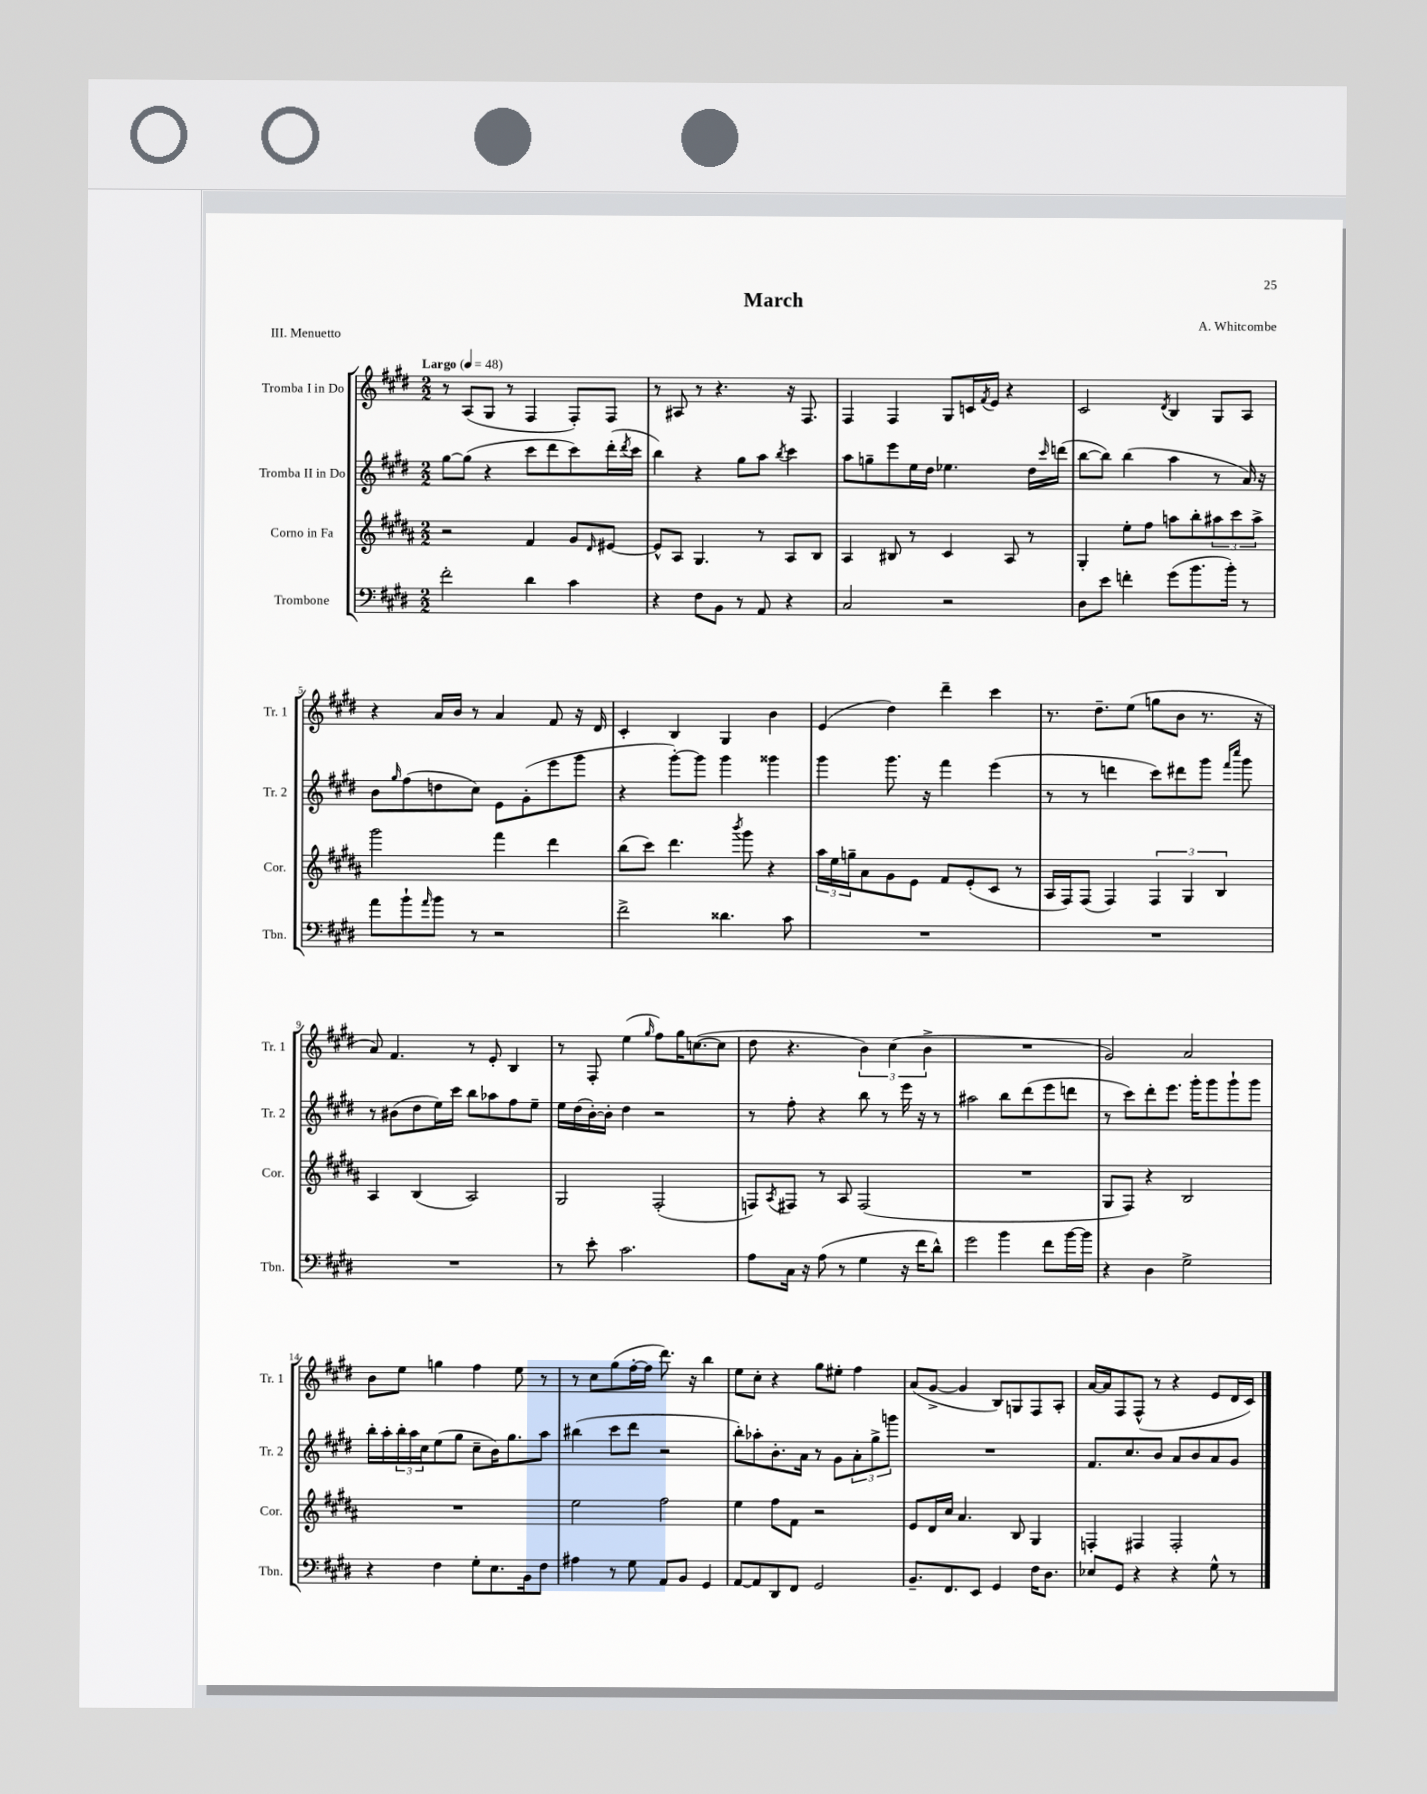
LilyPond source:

\header { title = "March" composer = "A. Whitcombe" piece = "III. Menuetto" }
<<
\new StaffGroup <<
\new Staff = "s0" \with { instrumentName = "Tromba I in Do" shortInstrumentName = "Tr. 1" } {
    \clef treble \key e \major \numericTimeSignature \time 2/2 \tempo "Largo" 4 = 48
    r8 a8( gis8 r8 fis4 fis8-.) fis8 |
    r8 ais8 r8 r4. r16 fis8. |
    fis4 fis4 gis8 c'16 \acciaccatura { fis'8 } e'16 r4 |
    cis'2 \acciaccatura { dis'8 } b4 gis8 a8 |
    r4 a'16 b'16 r8 a'4 fis'8 r16 dis'16 |
    cis'4-. b4 gis4 b'4 |
    e'4( dis''4) dis'''4-- cis'''4 |
    r8. dis''8.-- e''8( g''8 b'8 r8. r16 |
    a'8) fis'4. r8 e'8-. b4 |
    r8 fis8-. e''4( \grace { gis''16 } fis''8) gis''16 c''8.~( c''8 |
    dis''8 r4. \tuplet 3/2 { b'4) cis''4( b'4-> } |
    R1 |
    gis'2) a'2 |
    b'8 e''8 g''4 fis''4 e''8 r8 |
    r8 cis''8 gis''8( fis''16~-. fis''16 dis'''8.) r16 b''4 |
    e''8 cis''8-. r4 gis''8 eis''8-. fis''4 |
    a'8( gis'8~-> gis'4 b8) g8 fis8 a8-. |
    a'16~ a'16 fis8 fis8-^( r8 r4 e'8 dis'16 cis'16) \bar "|." |
}
\new Staff = "s1" \with { instrumentName = "Tromba II in Do" shortInstrumentName = "Tr. 2" } {
    \clef treble \key e \major \numericTimeSignature \time 2/2
    gis''8~ gis''8( r4 cis'''8 dis'''8 cis'''8) dis'''16-.( \acciaccatura { dis'''8 } cis'''16 |
    b''4) r4 gis''8 a''8 \acciaccatura { b''8 } cis'''4 |
    a''8 g''8-- e'''8 e''16 dis''16 ees''4. dis''16 \grace { cis'''16 } d'''16( |
    b''8~ b''8) b''4( a''4 r8 a'16) r16 |
    b'8 \grace { gis''16 } fis''8( d''8 cis''8) e'8 gis'8-.( e'''8 gis'''8 |
    r4 gis'''8~-.) gis'''8 gis'''4 gisis'''4 |
    gis'''4 gis'''8. r16 fis'''4 e'''4( |
    r8 r8 d'''4 cis'''8) dis'''8 gis'''8 \grace { fis'''16 cis''''16 } gis'''8 |
    r8 bis'8( dis''8 e''16) cis'''16 b''8 aes''8 fis''8 e''8-- |
    e''16 dis''16( b'16~-.) b'16-. dis''4 r2 |
    r8 fis''8-. r4 b''8 r8 e'''16 r16 r8 |
    ais''2 b''8 dis'''8( e'''8 d'''8 |
    r8 cis'''8) dis'''8-. e'''8. gis'''16-. gis'''8 gis'''8-! gis'''8 |
    b''16-. a''16-. \tuplet 3/2 { b''16-. a''16 cis''16 } e''8( gis''8 cis''8-- b'16) gis''8. a''8 |
    bis''4( cis'''8 dis'''8 r2 |
    b''8-.) aes''8-. b'8.-. a'16 r8 gis'8 \tuplet 3/2 { a'8-. gis''8-> g'''8 } |
    R1 |
    fis'8. cis''8. b'8 a'8 b'8 a'8 gis'8 \bar "|." |
}
\new Staff = "s2" \with { instrumentName = "Corno in Fa" shortInstrumentName = "Cor." } {
    \clef treble \key b \major \numericTimeSignature \time 2/2
    r2 fis'4 gis'8 \grace { dis'16 } eis'8~ |
    eis'8-^ ais8 gis4. r8 ais8 b8 |
    ais4 bis8 r8 cis'4 ais8 r8 |
    gis4-. e''8-. fis''8 a''8 b''8-. \tuplet 3/2 { ais''8 cis'''8 ais''8-> } |
    gis'''2 fis'''4 dis'''4 |
    b''8( cis'''8) dis'''4. \acciaccatura { b'''8 } gis'''8 r4 |
    \tuplet 3/2 { ais''16 e''16 g''16-- } ais'8 gis'8 e'8 fis'8 e'8-.( cis'8 r8 |
    ais16 fis16) fis8( fis4) \tuplet 3/2 { fis4 gis4 b4 } |
    ais4 b4( ais2) |
    gis2 fis2-.( |
    f8) \acciaccatura { ais8 } fis8 r8 ais8 fis2( |
    R1 |
    gis8 fis8) r4 b2 |
    R1 |
    e''2 fis''2 |
    e''4 fis''8 fis'8 r2 |
    e'8 dis'16 cis''16 ais'4. b8 gis4 |
    f4-. fis4 fis2-. \bar "|." |
}
\new Staff = "s3" \with { instrumentName = "Trombone" shortInstrumentName = "Tbn." } {
    \clef bass \key e \major \numericTimeSignature \time 2/2
    fis'2-. dis'4 cis'4 |
    r4 fis8 b,8 r8 a,8 r4 |
    cis2 r2 |
    dis8 e'8 f'4-. gis'8( b'8. b'16-.) r8 |
    a'8 b'8-! \grace { a'16 } b'8 r8 r2 |
    fis'2-> disis'4. cis'8 |
    R1 |
    R1 |
    R1 |
    r8 e'8-. cis'2. |
    a8 cis16 r16 a8( r8 gis4 r16 fis'16 dis'8-^) |
    gis'2 b'4 fis'8 b'16~ b'16 |
    r4 dis4 gis2-> |
    r4 fis4 gis8-. e8. b,16 fis8 |
    ais4 r8 gis8 a,8 b,8 gis,4 |
    a,8~ a,8 dis,8 fis,8 gis,2 |
    b,8.-- fis,8. e,8 gis,4 fis16 dis8. |
    ees8 gis,8 r4 r4 gis8-^ r8 \bar "|." |
}
>>
>>
